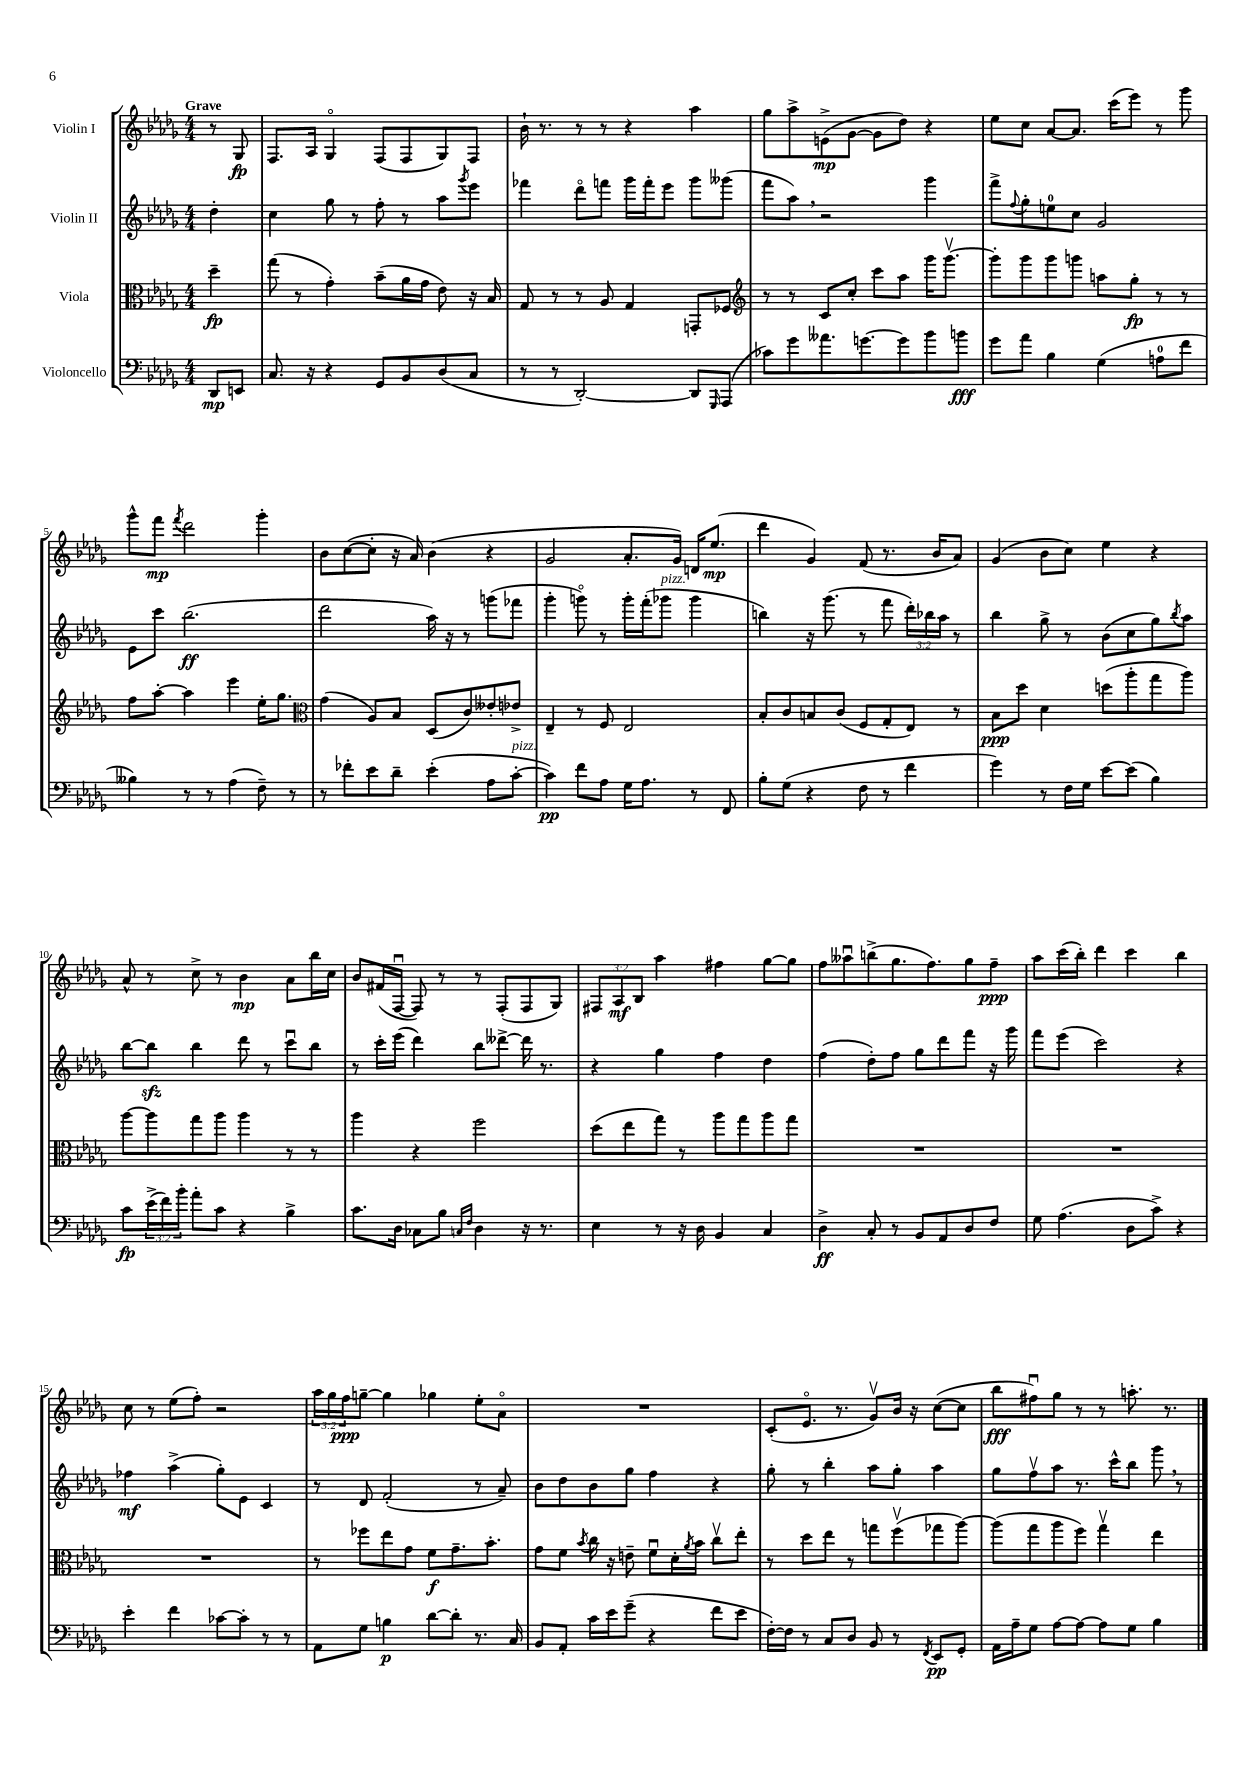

**kern	**kern	**kern	**kern
*staff4	*staff3	*staff2	*staff1
*clefF4	*clefC3	*clefG2	*clefG2
*k[b-e-a-d-g-]	*k[b-e-a-d-g-]	*k[b-e-a-d-g-]	*k[b-e-a-d-g-]
*M4/4	*M4/4	*M4/4	*M4/4
8DD-	4dd-~	4dd-'	8r
8EE	.	.	8G-
=	=	=	=
8.C	(8gg-	4cc	8.F
.	8r	.	.
16r	.	.	16A-
4r	4g-')	8gg-	4G-o
.	.	8r	.
8GG-	(8b-~	8ff'	(8F
8BB-	16a-	8r	8F
.	16g-	.	.
(8D-	8e-)	8aa-	8G-)
.	.	8qggg-	.
8C	16r	8eee-	8F
.	16B-	.	.
=	=	=	=
8r	8G-	4fff-	16b-`
.	.	.	8.r
8r	8r	.	.
[2DD-')	8r	8ddd-o	8r
.	8A-	8fff	8r
.	4G-	16ggg-	4r
.	.	16fff'	.
.	.	8eee-	.
8DD-]	8GG'	8ggg-	4aa-
16qqGGG-	.	.	.
(8AAA-	8F-	(8ggg--	.
=	=	=	=
*	*clefG2	*	*
8c-)	8r	8fff	8gg-
8g-	8r	8aa-)	8aa-^
8.a--	8c	2r	(8e^
.	8cc'	.	[8g-
[8.g	.	.	.
.	8ccc	.	8g-]
8g]	8aa-	.	8dd-)
8b-	16ggg-	4ggg-	4r
.	[8.ggg-v	.	.
8b	.	.	.
=	=	=	=
8g-	8ggg-']	8fff^	8ee-
.	.	8qqff	.
8a-	8ggg-	8gg-'	8cc
4B-	8ggg-	8ee	[8a-
.	8ggg	8cc	8.a-]
(4G-	8aa	2g-	.
.	.	.	(16ccc
.	8gg-'	.	8eee-)
8A	8r	.	8r
8f	8r	.	8ggg-
=	=	=	=
4B--)	8ff	8e-	8ggg-^^
.	[8aa-'	8ccc	8fff
.	.	.	8qfff
8r	4aa-]	(2.bb-	2ddd-
8r	.	.	.
(4A-	4eee-	.	.
8F~)	16ee-'	.	4ggg-'
.	8.gg-	.	.
8r	.	.	.
=	=	=	=
*	*clefC3	*	*
8r	(4g-	2ddd-	8b-
8f-'	.	.	([8cc
8e-	8A-)	.	8cc']
8d-~	8B-	.	16r
.	.	.	16a-)
(4e-'	(8D-	16aa-)	(4b-
.	.	16r	.
.	8c)	8r	.
8A-	8e--'	(8ggg	4r
[8c'	8e-^	8fff-	.
=	=	=	=
4c])	4E-~	4ggg-'	2g-
8f	8r	8gggo)	.
8A-	8F	8r	.
16G-	2E-	16ggg'	8.a-'
8.A-	.	(16fff'	.
.	.	8ggg-	.
.	.	.	16g-)
8r	.	4ggg-	16d
.	.	.	(8.ee-
8FF	.	.	.
=	=	=	=
8B-'	8B-'	4bb)	4ddd-
(8G-	8c	.	.
4r	8B	16r	4g-)
.	.	(8.ggg-	.
.	(8c	.	.
8F	8F	8r	(8f
8r	8G-'	8fff	8.r
4f	8E-)	24ddd-')	.
.	.	24bb-	.
.	.	.	16b-
.	.	24aa-	.
.	8r	8r	8a-)
=	=	=	=
4g-)	8B-	4bb-	(4g-
.	8dd-	.	.
8r	4d-	8gg-^	8b-
16F	.	8r	8cc)
16G-	.	.	.
[8e-	(8dd	(8b-	4ee-
(8e-]	8aa-'	8cc	.
4B-)	8gg-	8gg-)	4r
.	.	8qbb-	.
.	8aa-)	8aa-	.
=	=	=	=
8c	[8aa-	[8bb-	8a-^^
(24e-^	8aa-]	8bb-]	8r
24f)	.	.	.
24b-'	.	.	.
8a-'	8gg-	4bb-	8cc^
8c	8aa-	.	8r
4r	4aa-	8ddd-	4b-
.	.	8r	.
4B-^	8r	8cccu	8a-
.	8r	8bb-	16bb-
.	.	.	16cc
=	=	=	=
8.c	4aa-	8r	8b-
.	.	16ccc'	(16f#
16D-	.	(16eee-	[16Fu
8C-	4r	4ddd-)	8F])
8B-	.	.	8r
16qqC	.	.	.
16qqF	.	.	.
4D-	2ff	8bb-	8r
.	.	[8ddd--^	(8F'
16r	.	16ddd--]	8F
8.r	.	8.r	.
.	.	.	8G-)
=	=	=	=
4E-	(8dd-	4r	12F#
.	.	.	12A-
.	8ee-	.	.
.	.	.	12B-
8r	8gg-)	4gg-	4aa-
16r	8r	.	.
16D-	.	.	.
4BB-	8aa-	4ff	4ff#
.	8gg-	.	.
4C	8aa-	4dd-	[8gg-
.	8gg-	.	8gg-]
=	=	=	=
4D-^	1r	(4ff	8ff
.	.	.	8aa--u
8C'	.	8dd-')	(8bb^
8r	.	8ff	8.gg-
8BB-	.	8gg-	.
.	.	.	8.ff)
8AA-	.	8ddd-	.
8D-	.	8fff	8gg-
8F	.	16r	8ff~
.	.	16ggg-	.
=	=	=	=
8G-	1r	8fff	8aa-
(4.A-	.	(8eee-	(16ccc
.	.	.	16bb-')
.	.	2ccc)	4ddd-
8D-	.	.	4ccc
8c^)	.	.	.
4r	.	4r	4bb-
=	=	=	=
4e-'	1r	4ff-	8cc
.	.	.	8r
4f	.	(4aa-^	(8ee-
.	.	.	8ff')
[8c-	.	8gg-')	2r
8c-']	.	8e-	.
8r	.	4c	.
8r	.	.	.
=	=	=	=
8AA-	8r	8r	24aa-
.	.	.	24gg-
.	.	.	24ff
8G-	8ff-	8d-	[8gg~
4B	8ee-	(2f'	4gg]
.	8g-	.	.
[8d-	8f	.	4gg-
8d-']	8.g-~	.	.
8.r	.	8r	8ee-'
.	8.b-'	.	.
.	.	8a-~)	8a-o
16C	.	.	.
=	=	=	=
8BB-	8g-	8b-	1r
8AA-'	8f	8dd-	.
.	8qb-	.	.
16c	16cc	8b-	.
16e-	16r	.	.
(8g-~	8e~	8gg-	.
4r	8fu	4ff	.
.	16d-'	.	.
.	8qa-	.	.
.	16b-	.	.
8f	8ccv	4r	.
8e-	8ee-'	.	.
=	=	=	=
[16F')	8r	8gg-'	(8c'
16F]	.	.	.
8r	8dd-	8r	8.e-o
8C	8ee-	4bb-'	.
.	.	.	8.r
8D-	8r	.	.
8BB-	8gg	8aa-	8g-v)
8r	(8ffv	8gg-'	16b-
.	.	.	16r
8qFF	.	.	.
8EE-	8gg-	4aa-	([8cc
8GG-'	[8aa-)	.	8cc]
=	=	=	=
16AA-	(8aa-]	8gg-	8bb-
16A-~	.	.	.
8G-	8gg-	8ffv	8ff#u)
[8A-	8aa-	8aa-	8gg-
8A-_	8ff)	8.r	8r
8A-]	4gg-v	.	8r
.	.	16ccc^^	.
8G-	.	8bb-	8.aa'
4B-	4ee-	8ggg-	.
.	.	.	8.r
.	.	8r	.
==	==	==	==
*-	*-	*-	*-
